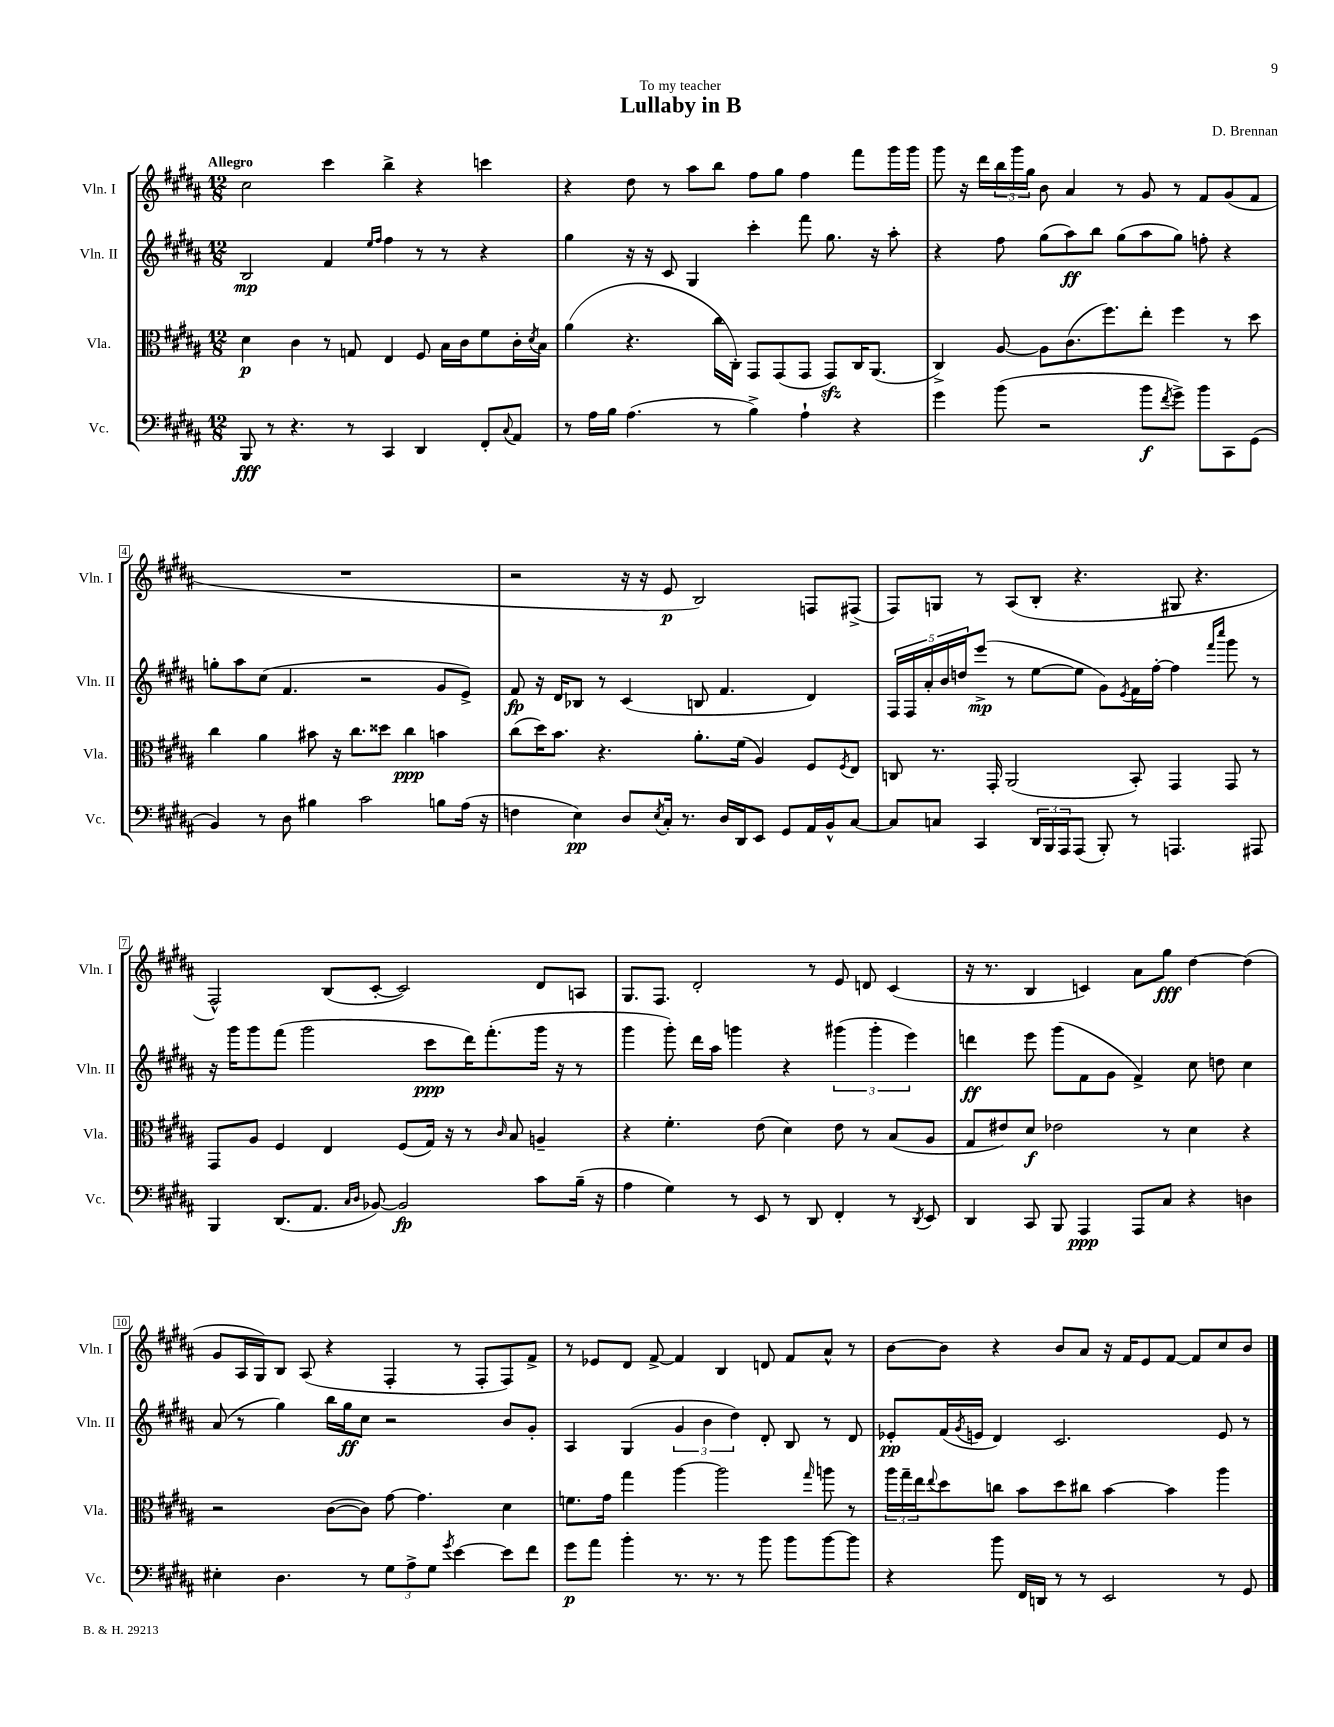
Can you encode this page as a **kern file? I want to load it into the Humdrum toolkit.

**kern	**kern	**kern	**kern
*staff4	*staff3	*staff2	*staff1
*clefF4	*clefC3	*clefG2	*clefG2
*k[f#c#g#d#a#]	*k[f#c#g#d#a#]	*k[f#c#g#d#a#]	*k[f#c#g#d#a#]
*M12/8	*M12/8	*M12/8	*M12/8
8BBB	4d#	2B	2cc#
8r	.	.	.
4.r	4c#	.	.
.	8r	4f#	4ccc#
8r	8G	.	.
.	.	16qqee	.
.	.	16qqff#	.
4CC#	4E	4ff#	4bb^
4DD#	8F#	8r	4r
.	16B	8r	.
.	16c#	.	.
8FF#'	8f#	4r	4ccc
8qqC#	.	.	.
8AA#	16c#'	.	.
.	8qd#	.	.
.	16B	.	.
=	=	=	=
8r	(4a#	4gg#	4r
16A#	.	.	.
16B	.	.	.
(4.A#	4.r	16r	8dd#
.	.	16r	.
.	.	8c#	8r
.	.	4G#	8aa#
8r	16cc#	.	8bb
.	16C#')	.	.
4B^)	8GG#	4ccc#'	8ff#
.	(8GG#	.	8gg#
4A#`	8GG#	8fff#	4ff#
.	8GG#)	8.gg#	.
4r	16C#	.	8fff#
.	(8.AA#	16r	.
.	.	8aa#'	16ggg#
.	.	.	16ggg#
=	=	=	=
4g#	4C#^)	4r	8ggg#
.	.	.	16r
.	.	.	16ddd#
(8b	[8A#	8ff#	24bb
.	.	.	24ggg#
.	.	.	24gg#
2r	8A#]	(8gg#	8b
.	(8.c#	8aa#)	4a#
.	.	8bb	.
.	8.ff#)	.	.
.	.	(8gg#	8r
8b	8ee'	8aa#	8g#
8qf#	.	.	.
8g#^)	4ff#	8gg#)	8r
8b	.	8ff'	8f#
8CC#	8r	4r	(8g#
(8GG#	8dd#	.	8f#
=	=	=	=
4BB)	4cc#	8gg'	1.r
.	.	8aa#	.
8r	4a#	(8cc#	.
8D#	.	4.f#	.
4B#	8b#	.	.
.	16r	.	.
.	8.cc#	.	.
2c#	.	2r	.
.	8dd##	.	.
.	4cc#	.	.
8B	4b	8g#	.
(16A#	.	8e^)	.
16r	.	.	.
=	=	=	=
4F	(8cc#	8f#	2r
.	16dd#)	16r	.
.	8.b	16d#	.
4E)	.	8B-	.
.	4.r	8r	.
8D#	.	(4c#	16r
.	.	.	16r
8qE	.	.	.
16C#'	.	.	8e
8.r	.	.	.
.	8.a#'	8B	2B)
16D#	.	4.f#	.
16DD#	(16f#	.	.
8EE	4A#)	.	.
8GG#	.	.	.
16AA#	8F#	4d#)	8F
16BB^^	.	.	.
.	8qF#	.	.
[8C#	8E	.	(8F#^
=	=	=	=
8C#]	8C	20F#	8F#)
.	.	20F#	.
.	.	20a#'	.
8C	8.r	.	8G
.	.	20b	.
.	.	20dd	.
4CC#	.	(8eee^	8r
.	16GG#'	.	.
.	(2AA#	8r	(8A#
24DD#	.	[8ee	8B'
24BBB	.	.	.
24AAA#	.	.	.
(8AAA#	.	8ee]	4.r
8BBB')	.	8g#)	.
.	.	8qe	.
8r	8BB')	16f#	.
.	.	[16ff#'	.
4.AAA	4GG#	4ff#]	8G#
.	.	.	4.r
.	.	16qqfff#	.
.	.	16qqcccc#	.
.	8GG#	8ggg#	.
8AAA#	8r	8r	.
=	=	=	=
4BBB	8GG#	16r	2F#^^)
.	.	16ggg#	.
.	8A#	8ggg#	.
(8.DD#	4F#	(8fff#	.
.	.	2ggg#	.
8.AA#	.	.	.
.	4E	.	(8B
16qqC#	.	.	.
16qqD#	.	.	.
[8BB-)	.	.	[8c#'
2BB-]	(8F#	.	2c#])
.	16G#)	8ccc#	.
.	16r	.	.
.	8r	16ddd#)	.
.	.	(8.fff#'	.
.	16qqc#	.	.
.	8B	.	.
8c#	4A~	16ggg#	8d#
.	.	16r	.
(16B~	.	8r	8A
16r	.	.	.
=	=	=	=
4A#	4r	4ggg#	8.G#
.	.	.	8.F#
4G#)	4.f#'	8ggg#')	.
.	.	16ddd#	2d#'
.	.	16aa#	.
8r	.	4ggg	.
8EE	(8e	.	.
8r	4d#)	4r	.
8DD#	.	.	8r
4FF#'	8e	(6ggg#	8e
.	8r	.	8d
.	.	6ggg#'	.
8r	(8B	.	(4c#
.	.	6eee)	.
8qDD#	.	.	.
8EE	8A#	.	.
=	=	=	=
4DD#	8G#	4ddd	16r
.	.	.	8.r
.	8e#)	.	.
8CC#	8d#	8eee	4B
8BBB	2e-	(8ggg#	.
4AAA#	.	8f#	4c)
.	.	8g#	.
8AAA#	.	4f#^)	8a#
8C#	8r	.	8gg#
4r	4d#	8cc#	[4dd#
.	.	8dd	.
4D	4r	4cc#	(4dd#]
=	=	=	=
4E#'	2r	(8a#	8g#
.	.	8r	16A#
.	.	.	16G#)
4.D#	.	4gg#)	8B
.	.	.	(8A#
.	([8c#	16bb	4r
.	.	16gg#	.
8r	8c#])	8cc#	.
12G#	[8g#	2r	4F#'
12A#^	.	.	.
.	4.g#]	.	.
12G#	.	.	.
8qg#	.	.	.
[4e	.	.	8r
.	.	.	8F#'
8e]	4d#	8b	8F#)
8f#	.	8g#'	8f#^
=	=	=	=
8g#	8.f	4A#	8r
8a#	.	.	8e-
.	16g#	.	.
4b'	4gg#	(4G#	8d#
.	.	.	[8f#^
8.r	[4aa#	6g#	4f#]
.	.	6b	.
8.r	.	.	.
.	2aa#]	.	4B
.	.	6dd#)	.
8r	.	.	.
8b	.	8d#'	8d
8b	.	8B	8f#
.	16qqgg#	.	.
[8b	8aa	8r	8a#^^
8b]	8r	8d#	8r
=	=	=	=
4r	24aa#	8e-'	[8b
.	24gg#~	.	.
.	24ee	.	.
.	8qqee	.	.
.	8dd#	(16f#	8b]
.	.	8qg#	.
.	.	16e	.
8b	8cc	4d#)	4r
16FF#	8b	.	.
16DD	.	.	.
8r	8dd#	2.c#	8b
8r	8cc#	.	8a#
2EE	[4b	.	16r
.	.	.	16f#
.	.	.	8e
.	4b]	.	[8f#
.	.	.	8f#]
8r	4aa#	8e	8cc#
8GG#	.	8r	8b
==	==	==	==
*-	*-	*-	*-
